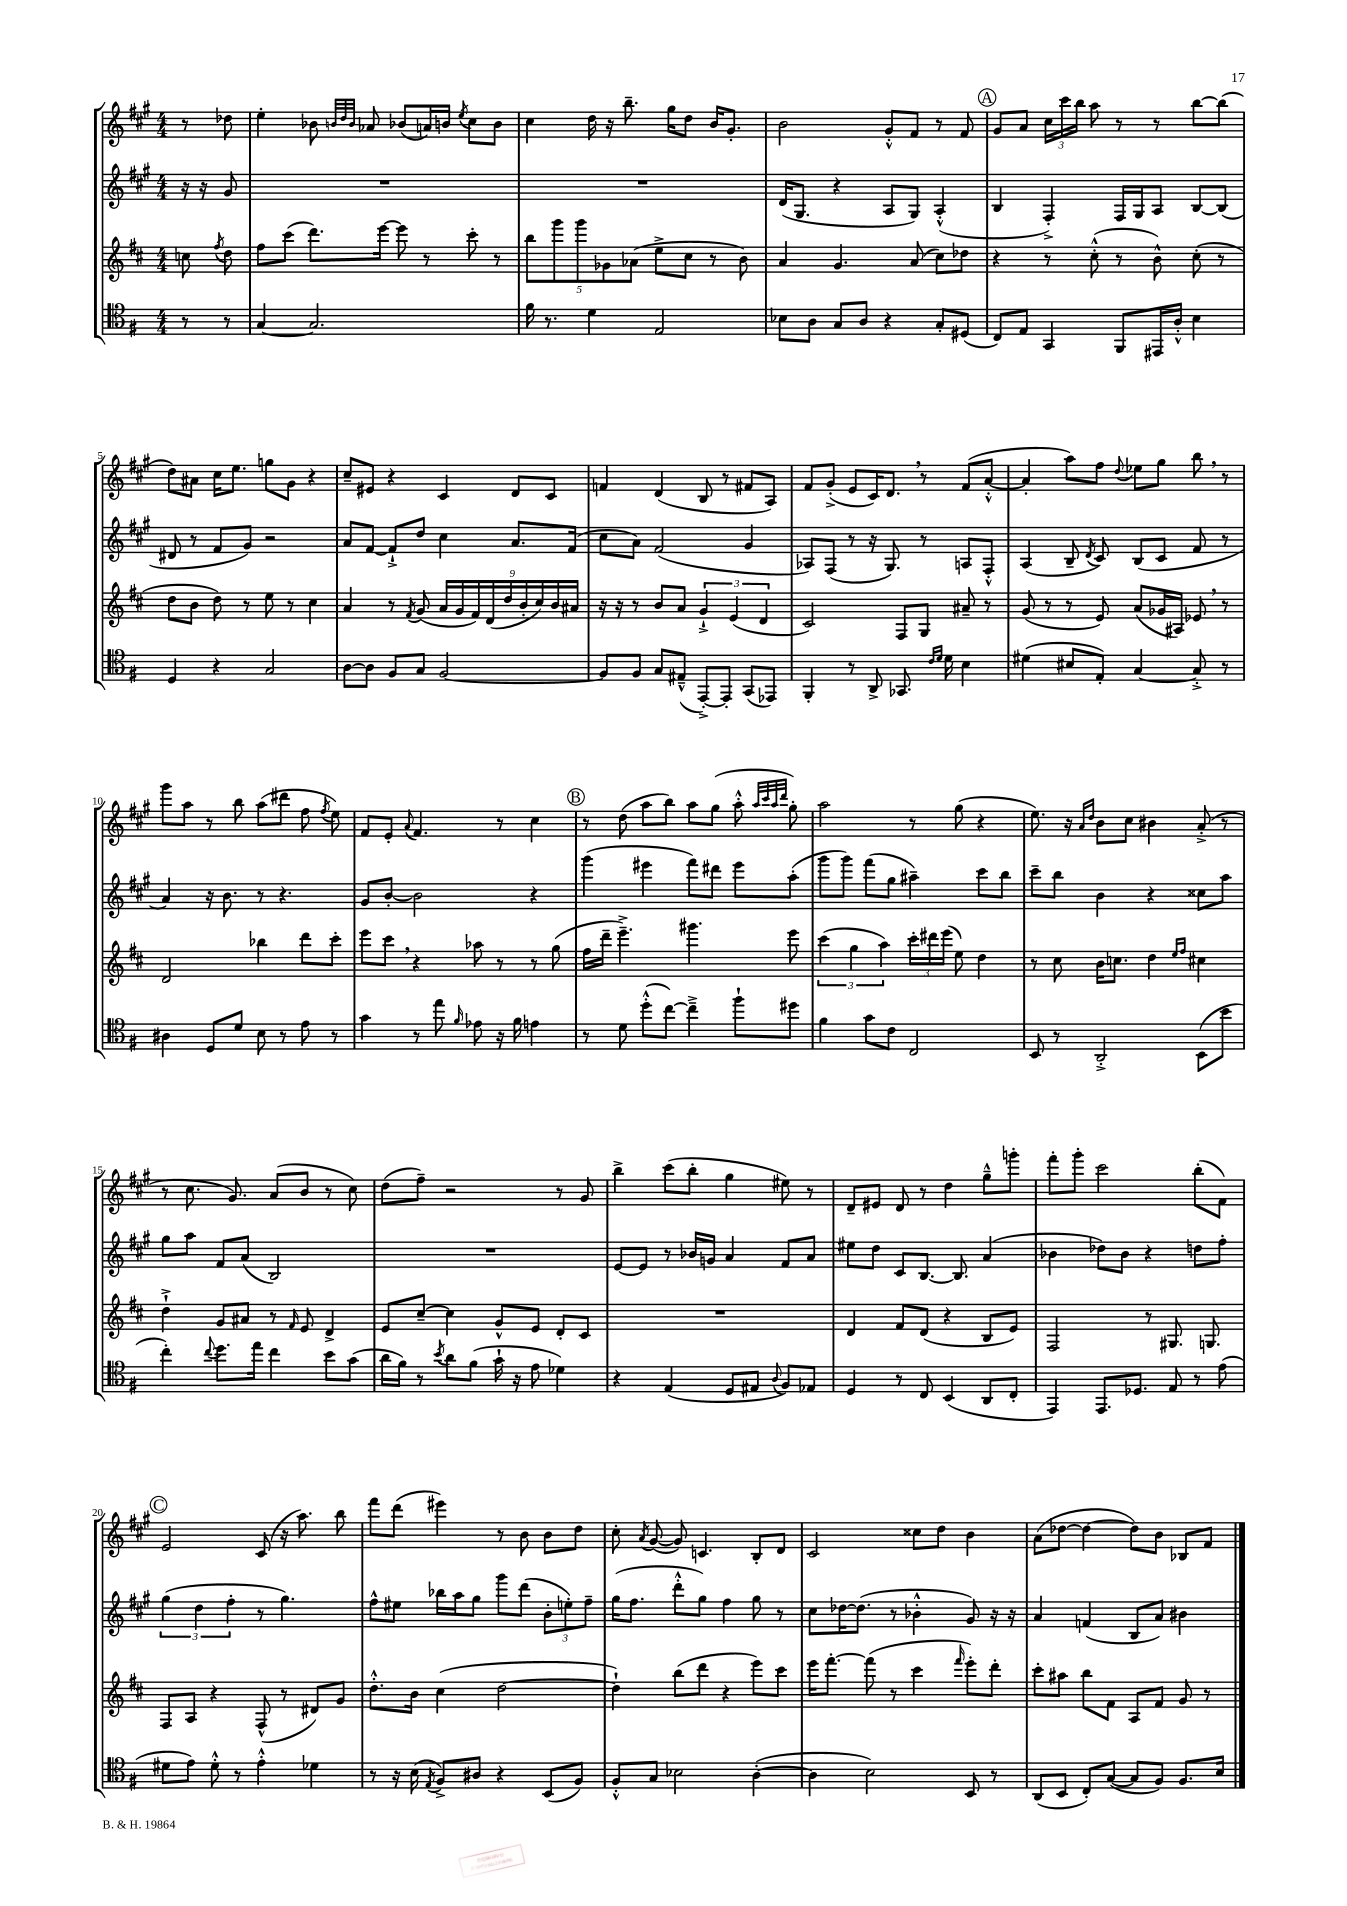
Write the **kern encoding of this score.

**kern	**kern	**kern	**kern
*staff4	*staff3	*staff2	*staff1
*clefC4	*clefG2	*clefG2	*clefG2
*k[f#]	*k[f#c#]	*k[f#c#g#]	*k[f#c#g#]
*M4/4	*M4/4	*M4/4	*M4/4
8r	8cc	16r	8r
.	.	16r	.
.	8qff#	.	.
8r	8dd	8g#	8dd-
=	=	=	=
[4G	8ff#	1r	4ee'
.	(8ccc#	.	.
2.G]	8.ddd)	.	8b-
.	.	.	32qqb
.	.	.	32qqdd
.	.	.	32qqb
.	.	.	8a-
.	[16eee	.	.
.	8eee]	.	(8b-
.	8r	.	16a)
.	.	.	16b
.	.	.	8qee
.	8ccc#'	.	8cc#
.	8r	.	8b
=	=	=	=
16f#	10bb	1r	4cc#
8.r	.	.	.
.	10ggg	.	.
.	10ggg	.	.
4d	.	.	16dd
.	10g-	.	.
.	.	.	16r
.	.	.	8.bb~
.	(10a-	.	.
2E	8ee^	.	.
.	.	.	16gg#
.	8cc#	.	8dd
.	8r	.	16b
.	.	.	8.g#'
.	8b)	.	.
=	=	=	=
8B-	4a	(16d	2b
.	.	8.G#	.
8A	.	.	.
8G	4.g	4r	.
8A	.	.	.
4r	.	8A	8g#'^^
.	(8a	8G#)	8f#
8G'	8cc#)	(4A'^^	8r
(8D#	8dd-	.	8f#
=	=	=	=
8C)	4r	4B	8g#
8E	.	.	8a
4GG	8r	4F#'^)	24cc#
.	.	.	24ccc#
.	.	.	24bb
.	(8cc#'^^	.	8aa
8FF#	8r	16F#	8r
.	.	16G#	.
16EE#	8b^^)	8A	8r
16A'^^	.	.	.
4B	(8cc#'	[8B	[8bb
.	8r	(8B]	(8bb]
=	=	=	=
4D	8dd	8d#	8dd)
.	8b	8r	8a#
4r	8dd)	8f#	16cc#
.	.	.	8.ee
.	8r	8g#)	.
2G	8ee	2r	8gg
.	8r	.	8g#
.	4cc#	.	4r
=	=	=	=
[8A	4a	8a	8cc#~
8A]	.	[8f#	8e#
8F#	8r	8f#`^]	4r
.	8qf#	.	.
8G	(8g	8dd	.
[2F#	18a	4cc#	4c#
.	18g	.	.
.	18f#)	.	.
.	(18d	.	.
.	18dd	.	.
.	.	8.a	8d
.	18b'	.	.
.	18cc#)	.	.
.	.	.	8c#
.	18b	.	.
.	.	(16f#	.
.	18a#	.	.
=	=	=	=
8F#]	16r	8cc#	4f
.	16r	.	.
8F#	8r	8a)	.
8G	8b	(2f#	(4d
(8E#~^^	8a	.	.
[8EE'^)	6g`^	.	8B
8EE']	.	.	8r
.	(6e	.	.
(8GG	.	4g#	8f#
.	6d	.	.
8EE-)	.	.	8A)
=	=	=	=
4FF#'	2c#)	8A-)	8f#
.	.	(8F#	(8g#'^
8r	.	8r	8e
8AA^	.	16r	16c#)
.	.	8.G#)	8.d
8.GG-	8F#	.	.
.	8G	8r	8r
16qqc	.	.	.
16qqd	.	.	.
16d	.	.	.
4B	8a#~	8A	(8f#
.	8r	8F#'^^	[8a'^^
=	=	=	=
(4d#	(8g	(4A	4a']
.	8r	.	.
8B#	8r	8B~	8aa)
.	.	8qd	.
8E')	8e)	8c#)	8ff#
.	.	.	8qqdd
[4G	(8a	(8B	8ee-
.	16g-	8c#	8gg#
.	16A#)	.	.
8G'^]	8e-	8f#	8bb
8r	8r	8r	8r
=	=	=	=
4A#	2d	4a)	8ggg#
.	.	.	8aa
8D	.	16r	8r
.	.	8.b	.
8d	.	.	8bb
8B	4bb-	8r	(8aa
8r	.	4.r	8ddd#
8e	8ddd	.	8ff#
.	.	.	8qff#
8r	8ccc#'	.	8ee)
=	=	=	=
4g	8eee	8g#	8f#
.	8ccc#	[8b'	8e'
.	.	.	8qqa
8r	4r	2b]	4.f#
8ee	.	.	.
16qqf#	.	.	.
8e-	8aa-	.	.
16r	8r	.	8r
16f#	.	.	.
4e	8r	4r	4cc#
.	(8gg	.	.
=	=	=	=
8r	16ff#	(4ggg#	8r
.	16ddd~	.	.
8d	4.eee~^)	.	(8dd
(8dd'^^	.	4eee#	8aa
[8cc)	.	.	8bb)
4cc~^]	4.ggg#	8fff#)	8aa
.	.	8ddd#	(8gg#
8ff#`	.	8eee#	8aa'^^
.	.	.	32qqaa
.	.	.	32qqccc#
.	.	.	32qqaa
.	.	.	32qqddd
8dd#	8eee	(8aa'	8gg#')
=	=	=	=
4f#	(6ccc#	8ggg#	2aa
.	.	8ggg#)	.
.	6gg	.	.
8g	.	(8fff#	.
.	6aa)	.	.
8c	.	8gg#	.
2C	24ccc#'	4aa#~)	8r
.	24ddd#	.	.
.	(24eee	.	.
.	8ee)	.	(8gg#
.	4dd	8ccc#	4r
.	.	8bb	.
=	=	=	=
8BB	8r	8ccc#~	8.ee)
8r	8cc#	8bb	.
.	.	.	16r
.	.	.	16qqa
.	.	.	16qqdd
2AA'^	16b	4b	8b
.	8.cc	.	.
.	.	.	8cc#
.	4dd	4r	4b#
.	16qqee	.	.
.	16qqff#	.	.
(8BB	4cc#	8cc##	(8a'^
8b	.	8aa	8r
=	=	=	=
4cc')	4dd`^	8gg#	8r
.	.	8aa	8.cc#
8qqcc	.	.	.
8.dd	8g	8f#	.
.	.	.	8.g#)
.	8a#	(8a	.
16ee	.	.	.
4cc	8r	2B)	(8a
.	16qqf#	.	.
.	8e	.	8b
8b	4d^	.	8r
(8g	.	.	8cc#)
=	=	=	=
16a	8e	1r	(8dd
16f#)	.	.	.
8r	[8cc#~	.	8ff#~)
8qb	.	.	.
8a	4cc#]	.	2r
(8f#	.	.	.
16g`	8g^^	.	.
16r	.	.	.
8e	8e	.	.
4d-)	8d'	.	8r
.	8c#	.	8g#
=	=	=	=
4r	1r	[8e	4bb^
.	.	8e]	.
(4E	.	8r	(8ccc#
.	.	16b-	8bb'
.	.	16g	.
8D	.	4a	4gg#
8E#	.	.	.
8qqA	.	.	.
8F#)	.	8f#	8ee#)
8E-	.	8a	8r
=	=	=	=
4D	4d	8ee#	8d~
.	.	8dd	8e#
8r	8f#	8c#	8d
8C	(8d	[8.B	8r
(4BB	4r	.	4dd
.	.	8.B]	.
8AA	8B	(4a	8gg#~^^
8C'	8e)	.	8ggg'
=	=	=	=
4EE)	2F#	4b-	8fff#'
.	.	.	8ggg#'
8.EE	.	8dd-)	2ccc#
.	.	8b-	.
8.D-	.	.	.
.	8r	4r	.
8E	8.G#	.	.
8r	.	8dd	(8bb'
.	8.G	.	.
(8e	.	8ff#'	8f#)
=	=	=	=
8d#	8F#	(6gg#	2e
8e)	8A	.	.
.	.	6dd	.
8d#'^^	4r	.	.
.	.	6ff#'	.
8r	.	.	.
4e'^^	(8F#^^	8r	(8c#
.	8r	4.gg#)	16r
.	.	.	8.aa)
4d-	8d#)	.	.
.	8g	.	8bb
=	=	=	=
8r	8.dd'^^	8ff#^^	8fff#
16r	.	8ee#	(8ddd
(16B	16b	.	.
8qE	.	.	.
8F#^)	(4cc#	16bb-	4eee#)
.	.	16aa	.
8A#	.	8gg#	.
4r	[2dd	8ggg#	8r
.	.	(8ddd	8b
(8BB	.	12b'	8b
.	.	12ee')	.
8F#)	.	.	8dd
.	.	12ff#~	.
=	=	=	=
8F#'^^	4dd`])	(16gg#	8cc#'
.	.	8.ff#	.
.	.	.	8qa
8G	.	.	([8g#
2B-	(8bb	8ddd'^^	8g#])
.	8ddd	8gg#)	4.c
.	4r	4ff#	.
([4A'	8eee)	8gg#	8B'
.	8ccc#	8r	8d
=	=	=	=
4A]	16eee	8cc#	2c#
.	[8.fff#'	.	.
.	.	[16dd-	.
.	.	(8.dd-]	.
2B)	(8fff#]	.	.
.	8r	8r	.
.	4ccc#	4b-'^^	8cc##
.	.	.	8dd
.	16qqfff#	.	.
8BB	8eee')	8g#)	4b
8r	8ddd'	16r	.
.	.	16r	.
=	=	=	=
(8AA	8ccc#'	4a	(8a
8BB	8aa#	.	[8dd-
8C')	8bb	(4f	4dd-_
([8G	8f#	.	.
8G]	8A	8B	8dd-])
8F#)	8f#	8a)	8b
8.F#	8g	4b#	8B-
.	8r	.	8f#
16B	.	.	.
==	==	==	==
*-	*-	*-	*-
